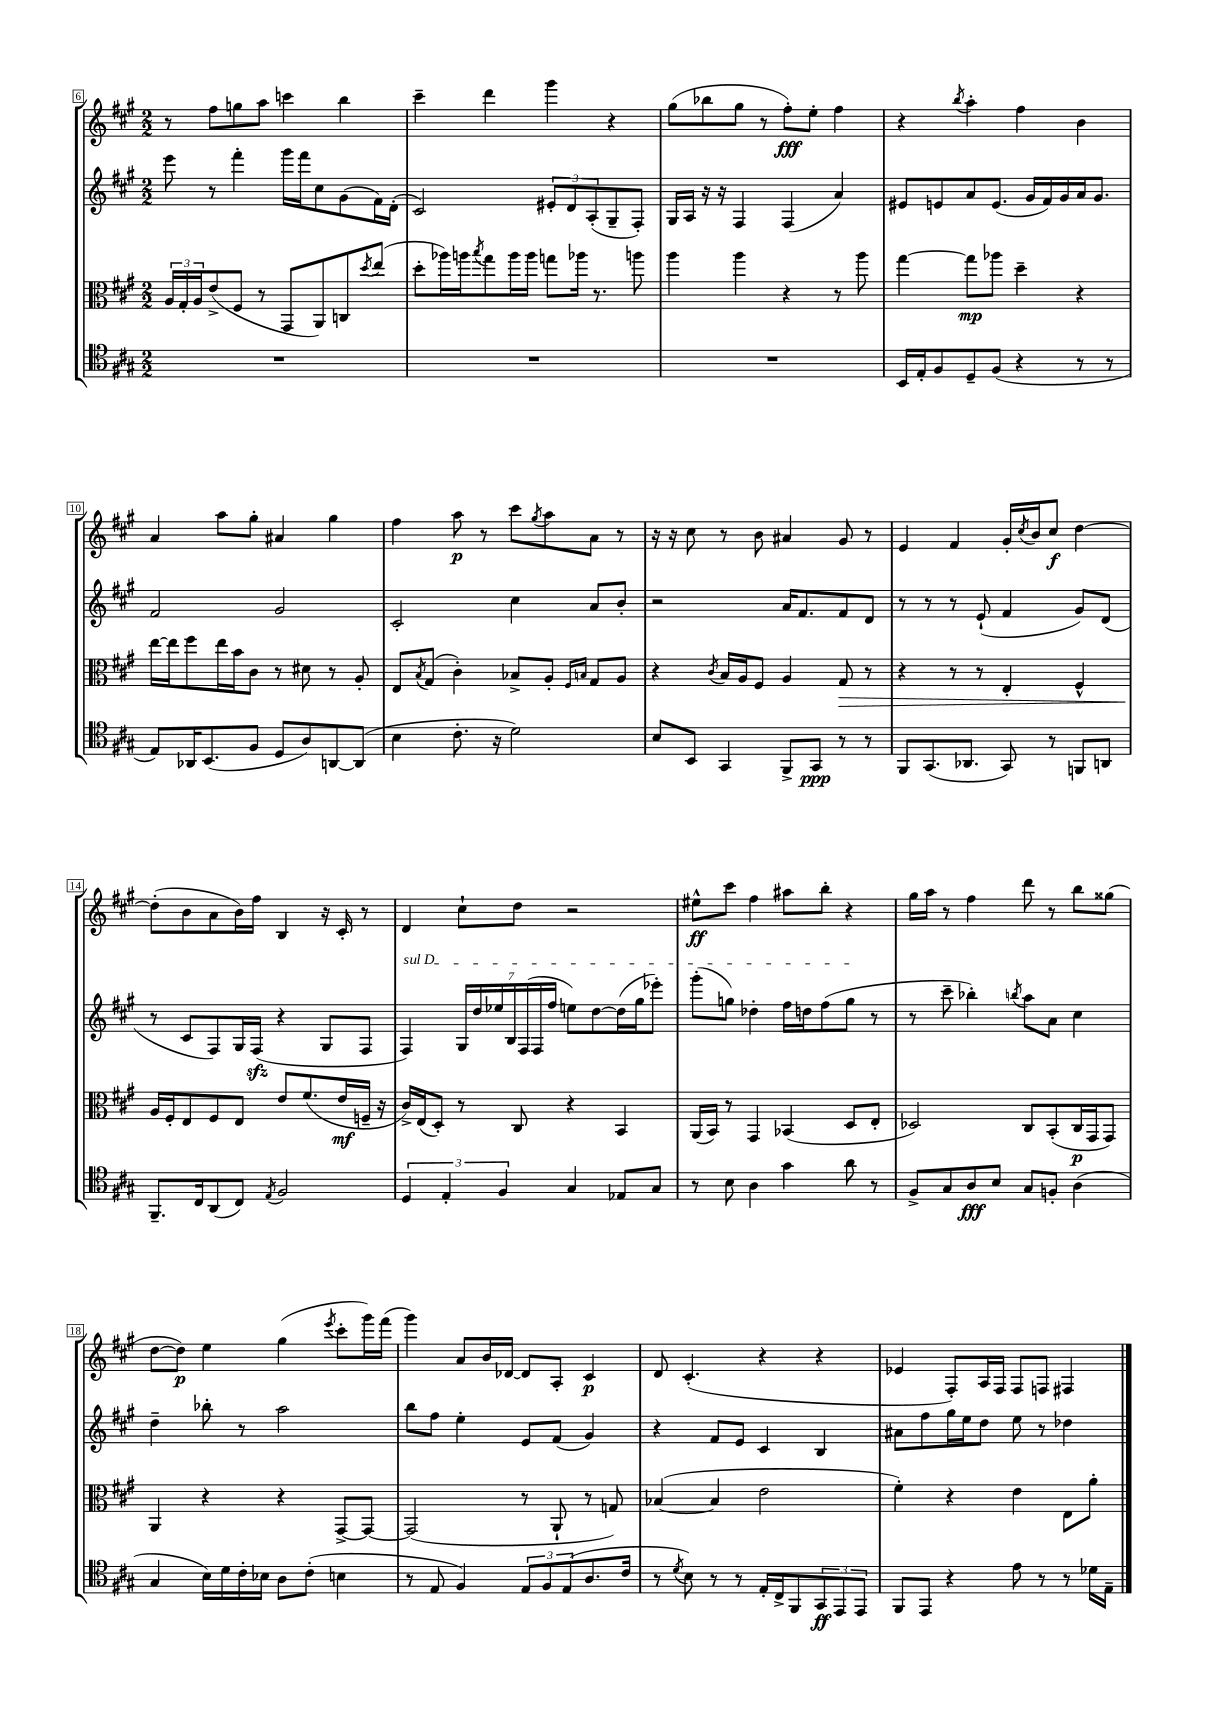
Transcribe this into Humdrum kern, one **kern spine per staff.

**kern	**dynam	**kern	**dynam	**kern	**kern	**dynam
*part4	*part4	*part3	*part3	*part2	*part1	*part1
*staff4	*staff4	*staff3	*staff3	*staff2	*staff1	*staff1
*clefC4	*	*clefC3	*	*clefG2	*clefG2	*
*k[f#c#g#]	*	*k[f#c#g#]	*	*k[f#c#g#]	*k[f#c#g#]	*
*M2/2	*	*M2/2	*	*M2/2	*M2/2	*
=6	=6	=6	=6	=6	=6	=6
1r	.	24A/LL	.	8eee\	8r	.
.	.	24G#'/	.	.	.	.
.	.	24A/J	.	.	.	.
.	.	(8e^/	.	8r	8ff#\L	.
.	.	8F#/J	.	4fff#'\	8ggn\	.
.	.	8r	.	.	8aa\J	.
.	.	8GG#/L	.	16ggg#\LL	4cccn\	.
.	.	.	.	16fff#\J	.	.
.	.	8AA/)	.	8cc#\	.	.
.	.	8Cn/	.	(8g#\	4bb\	.
.	.	8qdd/	.	.	.	.
.	.	(8ee/J	.	16f#\L)	.	.
.	.	.	.	(16d'\JJ	.	.
=7	=7	=7	=7	=7	=7	=7
1r	.	8dd'\L	.	2c#/)	4ccc#~\	.
.	.	16aa-X\L)	.	.	.	.
.	.	16aan\J	.	.	.	.
.	.	8qbb/	.	.	.	.
.	.	8gg#\	.	.	4ddd\	.
.	.	16aa\L	.	.	.	.
.	.	16aa\JJ	.	.	.	.
.	.	8ggn\L	.	12e#X'/L	4ggg#\	.
.	.	.	.	12d/	.	.
.	.	16aa-X\Jk	.	.	.	.
.	.	.	.	(12A'/	.	.
.	.	8.r	.	.	.	.
.	.	.	.	8G#~/	4r	.
.	.	8aan\	.	8F#'/J)	.	.
=8	=8	=8	=8	=8	=8	=8
1r	.	4aa\	.	16G#/LL	(8gg#\L	.
.	.	.	.	16A/JJ	.	.
.	.	.	.	16r	8bb-X\	.
.	.	.	.	16r	.	.
.	.	4aa\	.	4F#/	8gg#\J	.
.	.	.	.	.	8r	.
.	.	4r	.	(4F#/	8ff#'\L)	fff
.	.	.	.	.	8ee'\J	.
.	.	8r	.	4a/)	4ff#\	.
.	.	8aa\	.	.	.	.
=9	=9	=9	=9	=9	=9	=9
16BB/LL	.	[4gg#\	.	8e#X/L	4r	.
16E'/J	.	.	.	.	.	.
8F#/	.	.	.	8en/	.	.
.	.	.	.	.	8qbb/	.
8D~/	.	8gg#\L]	mp	8a/	4aa'\	.
(8F#/J	.	8aa-X\J	.	(8.e/J	.	.
4r	.	4dd~\	.	.	4ff#\	.
.	.	.	.	16g#/LL	.	.
.	.	.	.	16f#/)	.	.
.	.	.	.	16g#/	.	.
8r	.	4r	.	16a/J	4b\	.
.	.	.	.	8.g#/J	.	.
8r	.	.	.	.	.	.
!!LO:LB:g=z
=10	=10	=10	=10	=10	=10	=10
8E/L)	.	[16ee\LL	.	2f#/	4a/	.
.	.	16ee\J]	.	.	.	.
16AA-X/K	.	8ff#\	.	.	.	.
(8.BB/	.	.	.	.	.	.
.	.	16ee\L	.	.	8aa\L	.
.	.	16b\J	.	.	.	.
8F#/J	.	8c#\J	.	.	8gg#'\J	.
8D/L	.	8r	.	2g#/	4a#X/	.
8A/)	.	8d#X\	.	.	.	.
[8AAn/	.	8r	.	.	4gg#\	.
(8AA/J]	.	8A'/	.	.	.	.
=11	=11	=11	=11	=11	=11	=11
4B\	.	8E/L	.	2c#'/	4ff#\	.
.	.	8qB/	.	.	.	.
.	.	(8G#/J	.	.	.	.
8.c#'\	.	4c#'\)	.	.	8aa\	p
.	.	.	.	.	8r	.
16r	.	.	.	.	.	.
2d\)	.	8B-X^/L	.	4cc#\	8ccc#\L	.
.	.	.	.	.	8qgg#/	.
.	.	8A'/J	.	.	8aa\	.
.	.	16qqF#/LL	.	.	.	.
.	.	16qqBn/JJ	.	.	.	.
.	.	8G#/L	.	8a/L	8a\J	.
.	.	8A/J	.	8b'/J	8r	.
=12	=12	=12	=12	=12	=12	=12
8B/L	.	4r	.	2r	16r	.
.	.	.	.	.	16r	.
8BB/J	.	.	.	.	8cc#\	.
.	.	8qc#/	.	.	.	.
4GG#/	.	16B/LL	.	.	8r	.
.	.	16A/J	.	.	.	.
.	.	8F#/J	.	.	8b\	.
8FF#^/L	.	4A/	.	16a/KL	4a#X/	.
.	.	.	.	8.f#/	.	.
8GG#/J	ppp	.	.	.	.	.
!	!	!	!LO:HP:b	!	!	!
8r	.	8G#/	>	8f#/	8g#/	.
8r	.	8r	.	8d/J	8r	.
=13	=13	=13	=13	=13	=13	=13
8FF#/L	.	4r	.	8r	4e/	.
(8.GG#/	.	.	.	8r	.	.
.	.	8r	.	8r	4f#/	.
8.AA-X/J	.	.	.	.	.	.
.	.	8r	.	(8e`/	.	.
8GG#/)	.	4E'/	.	4f#/	16g#'/LL	.
.	.	.	.	.	8qcc#/	.
.	.	.	.	.	16b/J	.
8r	.	.	.	.	8cc#/J	f
8FFn/L	.	4F#^^/	.	8g#/L)	[4dd\	.
8AAn/J	.	.	.	(8d/J	.	.
!!LO:LB:g=z
=14	=14	=14	=14	=14	=14	=14
8.FF#~/L	.	16A/LL	.	8r	(8dd'\L]	.
.	.	16F#'/J	]	.	.	.
.	.	8E/	.	8c#/L	8b\	.
16C#/k	.	.	.	.	.	.
(8AA/	.	8F#/	.	8F#/)	8a\	.
8C#/J)	.	8E/J	.	16G#/L	16b\L)	.
.	.	.	.	(16F#zz/JJ	16ff#\JJ	.
8qE/	.	.	.	.	.	.
2F#/	.	8e/L	.	4r	4B/	.
.	.	(8.f#/	.	.	.	.
.	.	.	.	8G#/L	16r	.
.	.	16e/L	mf	.	16c#'/	.
.	.	16Fn~/JJ	.	8F#/J	8r	.
.	.	16r	.	.	.	.
=15	=15	=15	=15	=15	=15	=15
!	!	!	!	!LO:TX:a:i:t=sul D	!	!
6D/	.	16c#^/LL)	.	4F#/)	4d/	.
.	.	(16E/J	.	.	.	.
.	.	8D'/J)	.	.	.	.
6E'/	.	.	.	.	.	.
.	.	8r	.	28G#/LL	8cc#`\L	.
.	.	.	.	28dd/	.	.
.	.	.	.	28ee-X/	.	.
6F#/	.	.	.	.	.	.
.	.	.	.	28B/	.	.
.	.	8C#/	.	.	8dd\J	.
.	.	.	.	(28F#/	.	.
.	.	.	.	28F#/	.	.
.	.	.	.	28ff#/JJ	.	.
4G#/	.	4r	.	8een\L)	2r	.
.	.	.	.	[8dd\	.	.
8E-X/L	.	4BB/	.	(16dd\L]	.	.
.	.	.	.	16gg#\J	.	.
8G#/J	.	.	.	8eee-X'\J)	.	.
=16	=16	=16	=16	=16	=16	=16
8r	.	(16AA/LL	.	(8ggg#'\L	8ee#X^^\L	ff
.	.	16BB/JJ)	.	.	.	.
8B\	.	8r	.	8ggn\J)	8ccc#\J	.
4A\	.	4GG#/	.	4dd-X'\	4ff#\	.
4g#\	.	(4BB-X/	.	16ff#\LL	8aa#X\L	.
.	.	.	.	16ddn\J	.	.
.	.	.	.	(8ff#\	8bb'\J	.
8a\	.	8D/L	.	8gg\J	4r	.
8r	.	8E'/J	.	8r	.	.
=17	=17	=17	=17	=17	=17	=17
8F#^/L	.	2D-X/)	.	8r	16gg#\LL	.
.	.	.	.	.	16aa\JJ	.
8G#/	.	.	.	8ccc#~\	8r	.
8A/	fff	.	.	4bb-X'\)	4ff#\	.
8B/J	.	.	.	.	.	.
.	.	.	.	8qbbn/	.	.
8G#/L	.	8C#/L	.	8aa\L	8ddd\	.
8Fn'/J	.	(8BB'/	.	8a\J	8r	.
(4A\	.	16C#/L	p	4cc#\	8bb\L	.
.	.	16GG#/J	.	.	.	.
.	.	8GG#/J)	.	.	(8gg##X\J	.
!!LO:LB:g=z
=18	=18	=18	=18	=18	=18	=18
4G#/	.	4AA/	.	4dd~\	[8dd\L	.
.	.	.	.	.	8dd\J])	p
16B\LL)	.	4r	.	8bb-X'\	4ee\	.
16d\	.	.	.	.	.	.
16c#'\	.	.	.	8r	.	.
16B-X\JJ	.	.	.	.	.	.
8A\L	.	4r	.	2aa\	(4gg#\	.
(8c#'\J	.	.	.	.	.	.
.	.	.	.	.	8qeee/	.
4Bn\	.	[8GG#^/L	.	.	8ccc#'\L	.
.	.	8GG#/J_	.	.	16ggg#\L)	.
.	.	.	.	.	(16fff#\JJ	.
=19	=19	=19	=19	=19	=19	=19
8r	.	(2GG#/]	.	8bb\L	4ggg#\)	.
8E/	.	.	.	8ff#\J	.	.
4F#/)	.	.	.	4ee'\	8a/L	.
.	.	.	.	.	16b/L	.
.	.	.	.	.	[16d-X/JJ	.
12E/L	.	8r	.	8e/L	8d-/L]	.
12F#/	.	.	.	.	.	.
.	.	8AA`/	.	(8f#/J	8A'/J	.
(12E/	.	.	.	.	.	.
8.A/	.	8r	.	4g#/)	4c#/	p
.	.	8Gn/)	.	.	.	.
16c#/Jk	.	.	.	.	.	.
=20	=20	=20	=20	=20	=20	=20
8r	.	([4B-X/	.	4r	8d/	.
8qd/	.	.	.	.	.	.
8B\)	.	.	.	.	(4.c#'/	.
8r	.	4B-/]	.	8f#/L	.	.
8r	.	.	.	8e/J	.	.
16E'/LL	.	2e\	.	4c#/	4r	.
16C#^/J	.	.	.	.	.	.
8FF#/	.	.	.	.	.	.
12GG#/	ff	.	.	4B/	4r	.
12EE/	.	.	.	.	.	.
12EE/J	.	.	.	.	.	.
=21	=21	=21	=21	=21	=21	=21
8FF#/L	.	4f#'\)	.	8a#X\L	4e-X/	.
8EE/J	.	.	.	8ff#\	.	.
4r	.	4r	.	16gg#\L	8F#'/L)	.
.	.	.	.	16ee\J	.	.
.	.	.	.	8dd\J	16A/L	.
.	.	.	.	.	16F#/JJ	.
8e\	.	4e\	.	8ee\	8F#/L	.
8r	.	.	.	8r	8Fn/J	.
8r	.	8E\L	.	4dd-X\	4F#X/	.
16d-X\LL	.	8a'\J	.	.	.	.
16E~\JJ	.	.	.	.	.	.
==	==	==	==	==	==	==
*-	*-	*-	*-	*-	*-	*-
